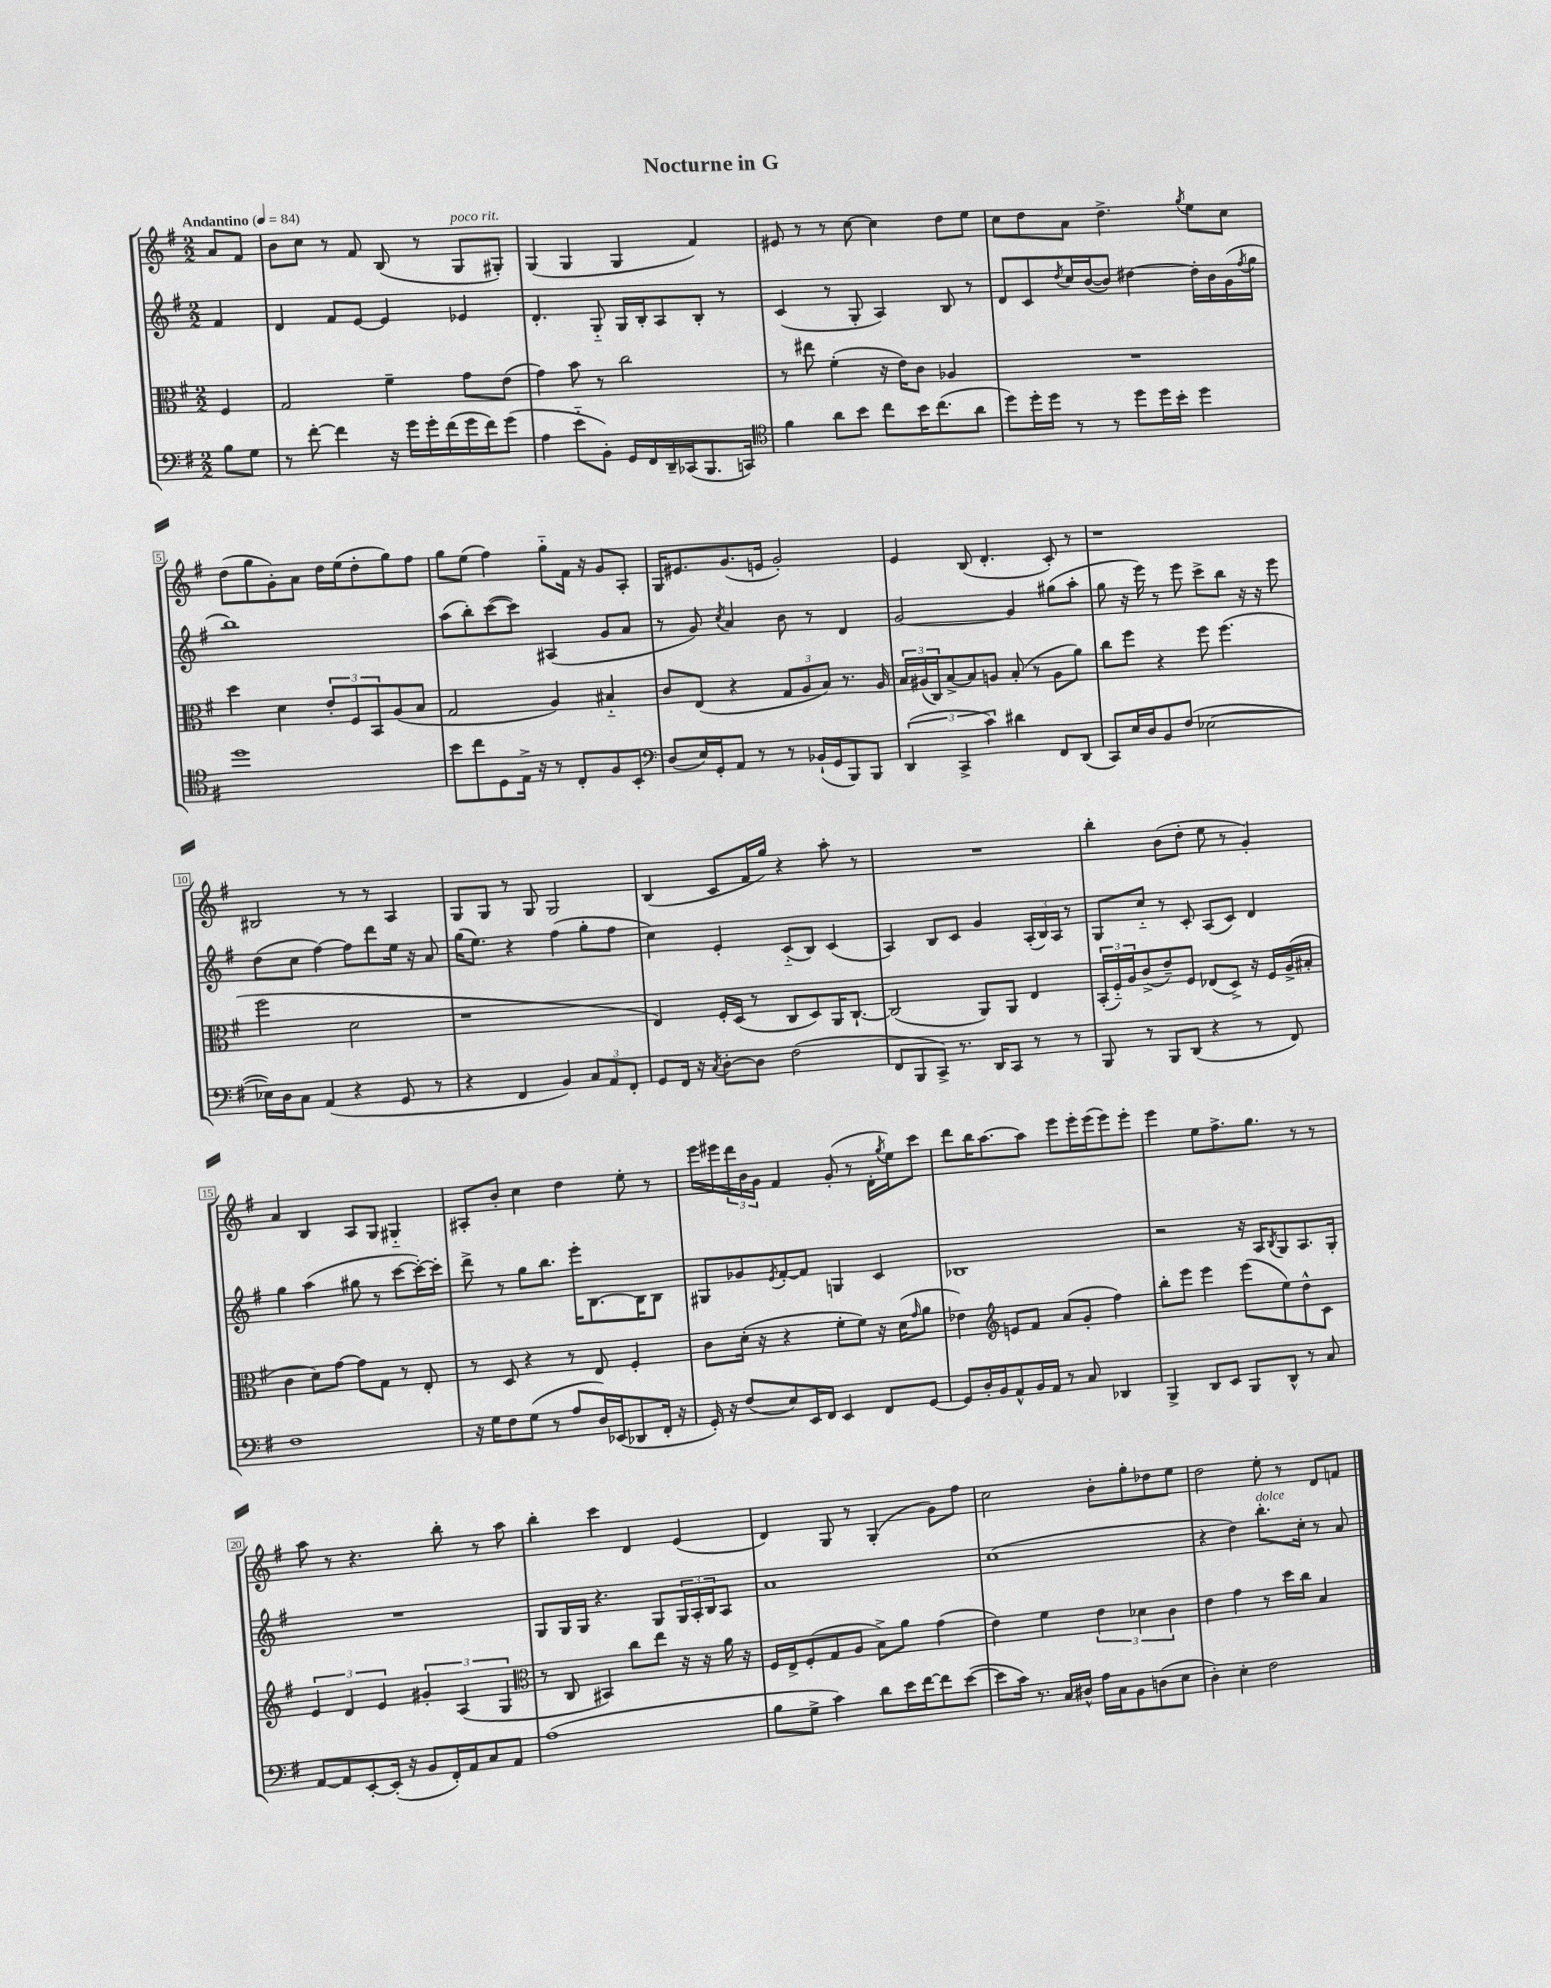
\header { title = "Nocturne in G" }
<<
\new StaffGroup <<
\new Staff = "s0" {
    \clef treble \key g \major \numericTimeSignature \time 2/2 \partial 4 \tempo "Andantino" 4 = 84
    a'8 fis'8 |
    b'8 c''8 r8 fis'8 b8( r8 g8^\markup { \italic "poco rit." } gis8-.) |
    g4( g4 g4 fis'4) |
    eis'8 r8 r8 c''8~ c''4 d''8 e''8 |
    c''8 d''8 a'8 d''4.-> \acciaccatura { g''8 } e''8 c''8 |
    d''8( g''8 g'8-.) a'8 d''16 e''16( d''8-. g''8) fis''8 |
    g''8 e''8( fis''4) g''8-_ fis'16 r16 g'8 a8-. |
    g16 eis'8. g'8.( e'16 g'2-.) |
    e'4 b8( d'4.-. c'8-.) r8 |
    r1 |
    bis2 r8 r8 a4 |
    g8 g8 r8 g8 g2 |
    b4( c'8 fis'16 g''16) r4 a''8-. r8 |
    R1 |
    b''4-. b'8( d''8-. e''8 r8 g'4-.) |
    a'4 b4 a8 g8 gis4-_ |
    ais8-. b'8-. c''4 d''4 e''8-. r8 |
    e'''16 eis'''16 \tuplet 3/2 { d'''16 b'16 g'16 } fis'4 g'8-.( r8 d'16-. \acciaccatura { g''8 } e''16) c'''8 |
    d'''8 b''16 a''8.~ a''8 e'''8 e'''16-. e'''16( e'''8) e'''8-. |
    e'''4 e''8 fis''8.-> g''8. r8 r8 |
    a''8 r8 r4. b''8-. r8 a''8 |
    b''4-. c'''4 d'4 e'4( |
    d'4) g8 r8 g4-.( g'8) fis''8 |
    c''2 b'8-. g''8-. des''8 e''8 |
    d''2 e''8-. r8 d'8 f'8 \bar "|." |
}
\new Staff = "s1" {
    \clef treble \key g \major \numericTimeSignature \time 2/2 \partial 4
    fis'4 |
    d'4 fis'8 e'8~ e'4 ees'4 |
    d'4.-. g8-_ g16 b16-. a8 b8-. r8 |
    c'4( r8 g8-. a4) b8 r8 |
    d'8 c'8 \acciaccatura { d''8 } c''16 b'16~( b'8) dis''4~ dis''16-. b'16 g'16( \acciaccatura { fis''8 } g''16 |
    b''1) |
    a''8( b''8-.) c'''8~( c'''8) ais4( g'8 a'8 |
    r8 g'8) \acciaccatura { c''8 } a'4 b'8 r8 d'4 |
    g'2~ g'4 gis''8( a''8-. |
    g''8 r16 e'''16) r8 e'''8 c'''8-> b''8 r16 r16 e'''8 |
    d''8( c''8 fis''4~) fis''8 d'''8 e''16 r16 a'8 |
    g''16( e''8.) r4 fis''4( g''8-. fis''8 |
    c''4) e'4-. c'8-_( b8) c'4( |
    a4) b8 c'8 g'4 \tuplet 3/2 { a16-.( b16) a16 } r8 |
    g8 c''8-_ r8 c'8-. a8( c'8) d'4 |
    g''4 a''4( gis''8 r8 c'''8~ c'''16~-.) c'''16-. |
    d'''8-> r8 g''8 b''8. e'''16-. b8.~ b16 b8 |
    gis8 ges'8 \acciaccatura { e'8 } fis'8~-. fis'8 g4 c'4 |
    bes1 |
    r2 r16 a16 \acciaccatura { b8 } g8 a8. g16-. |
    R1 |
    g8 g16 g16 r4. g8 \tuplet 3/2 { g16 a16-. b16 } a8 |
    a'1 |
    c''1( |
    r4 d''4) b''8.-.^\markup { \italic "dolce" } c''16-. r8 a'8 \bar "|." |
}
\new Staff = "s2" {
    \clef alto \key g \major \numericTimeSignature \time 2/2 \partial 4
    fis4 |
    g2 fis'4-- g'8 e'8( |
    g'4) b'8 r8 c''2 |
    r8 eis''8 fis'4-.( r16 e'16) c'8 aes4 |
    R1 |
    d''4 d'4 \tuplet 3/2 { e'8-. fis8 b,8 } a8( b8 |
    g2 a4) bis4-_ |
    c'8 e8( r4 \tuplet 3/2 { g8 a8 b8) } r8. a16 |
    \tuplet 3/2 { b16 ais16( c16) } b8~-> b8 a8 b8-.( r8 a8 a'8) |
    c''8 fis''8 r4 fis''8 fis''4.( |
    fis''2 d'2 |
    r1 |
    e4) fis16-. d16( r8 c8 d8) a,16 c8.~-! |
    c2( a,8) a,8 e4 |
    \tuplet 3/2 { b,16-.( fis16-_) a16 } c'8->( e'8--) fis8 ees8( d8->) r16 fis16 a16->( bis16-. |
    c'4 d'8) g'8~ g'8 g8 r8 e8-. |
    r8 d8 r4 r8 e8 fis4-. |
    c'8 d'16-.( r16 r4 fis'8-. fis'8) r16 d'16( \grace { g'16 } a'8 |
    ees'4) \clef treble e'8 fis'8 a'8( g'8-. fis''4) |
    b''8-. e'''8 e'''4 e'''8( e''8) d''8-^ c'8 |
    \tuplet 3/2 { e'4 d'4 e'4 } \tuplet 3/2 { gis'4-. a4( g4 } |
    \clef alto r8 c8 bis,4) c''8 e''8 r16 r16 a'16 r16 |
    fis16 e16-> fis8-.( g8 a8 b8->) a'8 g'4( |
    e'4) fis'4 \tuplet 3/2 { e'4 des'4 c'4 } |
    e'4 g'4 r8 d''16 c''16 b4 \bar "|." |
}
\new Staff = "s3" {
    \clef bass \key g \major \numericTimeSignature \time 2/2 \partial 4
    b8 g8 |
    r8 fis'8~-. fis'4 r16 g'16 g'16-. fis'16( g'16 fis'16) g'8( |
    a4 e'8-_ b,8-.) g,16 fis,16 d,16-- ces,16( b,,8. c,16) |
    \clef tenor fis'4 a'8 b'8 c''8 b'16 c''8.( a'8 |
    d''8) d''16-. d''16 r8 r8 d''8 d''16 b'16-. d''4 |
    d''1 |
    b'8 c''8 d8 e16-> r16 r8 c8-. fis8 b,8-. |
    \clef bass d8( e16) g,16-. a,8 r8 r8 bes,16-!( g,16 b,,8) b,,8 |
    \tuplet 3/2 { d,4( c,4-> c'4) } dis'4 fis,8 d,8( |
    c,8) e16 d16 b,8 fis8( ees2~ |
    ees16) d16 c8 a,4( r4 g,8 r8 |
    r4 fis,4 b,4) \tuplet 3/2 { c8 a,8 fis,8-. } |
    g,8 fis,16 r16 \acciaccatura { c8 } d8~-. d8 fis2( |
    fis,8 b,,8 c,8->) r8. d,16 c,8 r8 r8 |
    b,,8 r8 b,,8 d,8( r4 r8 fis,8) |
    fis1 |
    r16 g16 fis8 g8( r8 a8 d16) ees,16( des,8 fis,16-. r16 |
    g,16-.) r16 fis8( e8) e,16 fis,16 e,4 fis,8 g,8~ |
    g,8 d16-. b,16 a,8-^ b,16 a,16 r8 c8 des,4 |
    b,,4-> d,8 e,8 b,,8 d,8-^ r8 c8 |
    a,8~ a,8 e,8~-. e,16-.( r16 b,8 fis,16-.) a,16 c8 a,8 |
    a1( |
    b8 g8-> c'4) d'8 e'16 fis'16~ fis'8 e'8~( |
    e'8 c'16) r8. c16 dis16-^ a16 c16 b,8 d8( e8 |
    d4-.) e4-. fis2 \bar "|." |
}
>>
>>
\layout { \context { \Score \override BarNumber.stencil = #(make-stencil-boxer 0.1 0.3 ly:text-interface::print) } }
